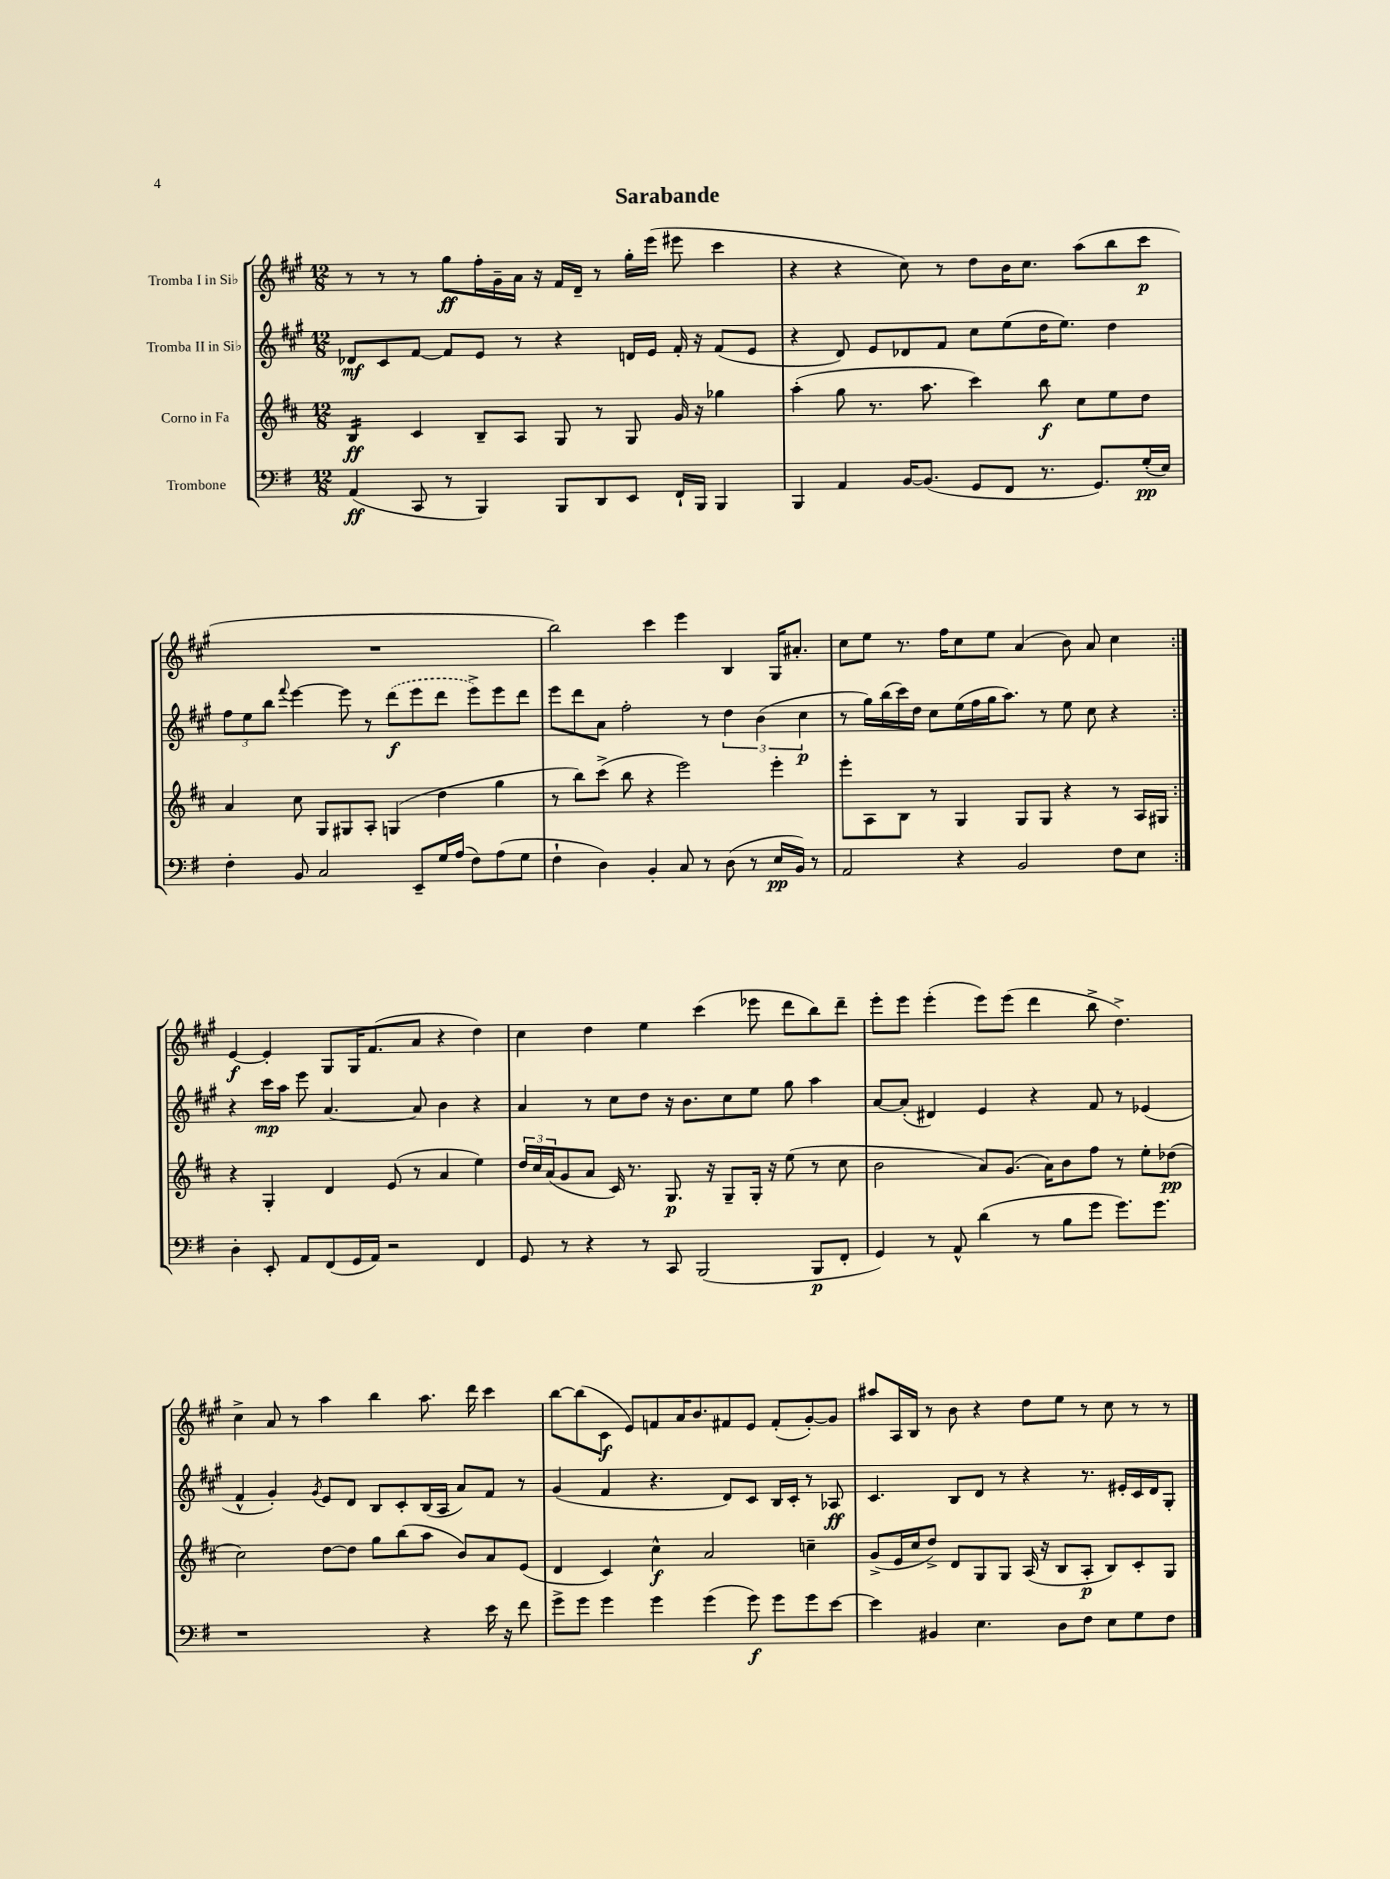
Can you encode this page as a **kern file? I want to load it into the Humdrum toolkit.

**kern	**kern	**kern	**kern
*staff4	*staff3	*staff2	*staff1
*clefF4	*clefG2	*clefG2	*clefG2
*k[f#]	*k[f#c#]	*k[f#c#g#]	*k[f#c#g#]
*M12/8	*M12/8	*M12/8	*M12/8
(4AA	4B	8d-	8r
.	.	8c#	8r
8CC	4c#	[8f#	8r
8r	.	8f#]	8gg#
4BBB)	8B~	8e	16ff#'
.	.	.	16g#~
.	8A	8r	16a
.	.	.	16r
8BBB	8G	4r	16f#
.	.	.	16d~
8DD	8r	.	8r
8EE	8G	16d	16gg#'
.	.	16e	(16eee
16FF#`	16g	16f#'	8eee#
16BBB	16r	16r	.
4BBB	4gg-	(8f#	4ccc#
.	.	8e	.
=	=	=	=
4BBB	(4aa'	4r	4r
4AA	8gg	8d)	4r
.	8.r	8e	.
[16BB	.	8d-	8cc#)
(8.BB]	8.aa	.	.
.	.	8f#	8r
8GG	4ccc#)	8cc#	8dd
8FF#	.	(8ee	16b
.	.	.	8.cc#
8.r	8bb	16dd	.
.	.	8.ee)	.
.	8cc#	.	(8aa
8.GG)	.	.	.
.	8ee	4dd	8bb
(16G'	8dd	.	8ccc#
16E)	.	.	.
=	=	=	=
4F#'	4a	12ff#	1.r
.	.	12ee	.
.	.	12bb	.
.	.	8qqfff#	.
8BB	8cc#	[4eee	.
2C	8G	.	.
.	8G#	8eee]	.
.	8A'	8r	.
.	(4G	(8ddd	.
8EE~	.	8eee	.
16G	4dd	8ddd	.
(16A	.	.	.
8F#)	.	8eee^)	.
(8A	4gg	8eee	.
8G	.	8ddd	.
=	=	=	=
4F#`	8r	8eee	2bb)
.	8bb)	8ddd	.
4D)	(8ccc#^	8a	.
.	8bb	2ff#'	.
4BB'	4r	.	4ccc#
8C	2eee)	.	4eee
8r	.	8r	.
(8D	.	6dd	4B
8r	.	.	.
.	.	(6b	.
16E	4eee'	.	16G#
16BB)	.	.	8.a#'
.	.	6cc#	.
8r	.	.	.
=	=	=	=
2AA	8eee'	8r	8cc#
.	8A	16gg#)	8ee
.	.	(16bb	.
.	8B	16ccc#)	8.r
.	.	16dd	.
.	8r	8cc#	.
.	.	.	16ff#
4r	4G	(16ee	8cc#
.	.	16ff#	.
.	.	16gg#	8ee
.	.	8.aa)	.
2BB	8G	.	(4a
.	8G	8r	.
.	4r	8ee	8b)
.	.	8cc#	8a
8F#	8r	4r	4cc#
8E	16A	.	.
.	16G#	.	.
=:|!	=:|!	=:|!	=:|!
4D'	4r	4r	[4e
8EE'	4G'	16ccc#	4e']
.	.	16aa	.
8AA	.	8eee	.
(8FF#	4d	[4.a	8G#
16GG	.	.	16G#
16AA)	.	.	(8.f#
2r	(8e	.	.
.	8r	8a]	8a
.	4a	4b	4r
4FF#	4ee)	4r	4dd)
=	=	=	=
8GG	24dd	4a	4cc#
.	24cc#	.	.
.	(24a	.	.
8r	8g	.	.
4r	8a	8r	4dd
.	16c#)	8cc#	.
.	8.r	.	.
8r	.	8dd	4ee
8CC	8.G	16r	.
.	.	8.b	.
(2BBB	.	.	(4ccc#
.	16r	.	.
.	8G~	8cc#	.
.	16G'	8ee	8eee-
.	16r	.	.
.	(8ee	8gg#	8ddd
8BBB	8r	4aa	8bb)
8FF#'	8cc#	.	8ddd~
=	=	=	=
4GG)	2b	[8a	8eee'
.	.	(8a']	8eee
8r	.	4d#)	(4eee'
8AA^^	.	.	.
(4d	8a)	4e	8eee)
.	(8.g	.	(8eee
8r	.	4r	4ddd
.	16a)	.	.
8B	8b	.	.
8g	8ff#	8f#	8bb^
8.g)	8r	8r	4.dd^)
.	8ee'	(4e-	.
8.g	.	.	.
.	(8dd-	.	.
=	=	=	=
1r	2cc#)	4f#^^	4cc#^
.	.	4g#')	8a
.	.	.	8r
.	.	8qg#	.
.	[8dd	8e	4aa
.	8dd]	8d	.
.	8gg	8B	4bb
.	(8bb	8c#'	.
4r	8aa	(16B	8.aa
.	.	16A	.
.	8b)	8a)	.
.	.	.	16ddd
16e	8a	8f#	4ccc#
16r	.	.	.
8f#	(8e	8r	.
=	=	=	=
8g^	4d	(4g#	[8bb
8g	.	.	(8bb]
4g	4c#)	4f#	8c#
.	.	.	8e)
4g	4cc#^^	4.r	8f
.	.	.	16a
.	.	.	8.b
(4g	2a	.	.
.	.	8d)	8f#
8g)	.	8c#	8e
8g	.	16B	(8f#'
.	.	16c#'	.
8g	4cc~	8r	[8g#')
[8e	.	8A-	8g#]
=	=	=	=
4e]	(8g^	4.c#	8aa#
.	16e	.	16A
.	16cc#	.	16B
4BB#	8dd^)	.	8r
.	8d	8B	8b
4.E	8G	8d	4r
.	8G	8r	.
.	(16A	4r	8dd
.	16r	.	.
8D	8B	.	8ee
8F#	8A'	8.r	8r
8E	8B)	.	8cc#
.	.	16e#'	.
8G	8c#'	16c#	8r
.	.	16d	.
8F#	8G	8G#'	8r
==	==	==	==
*-	*-	*-	*-
